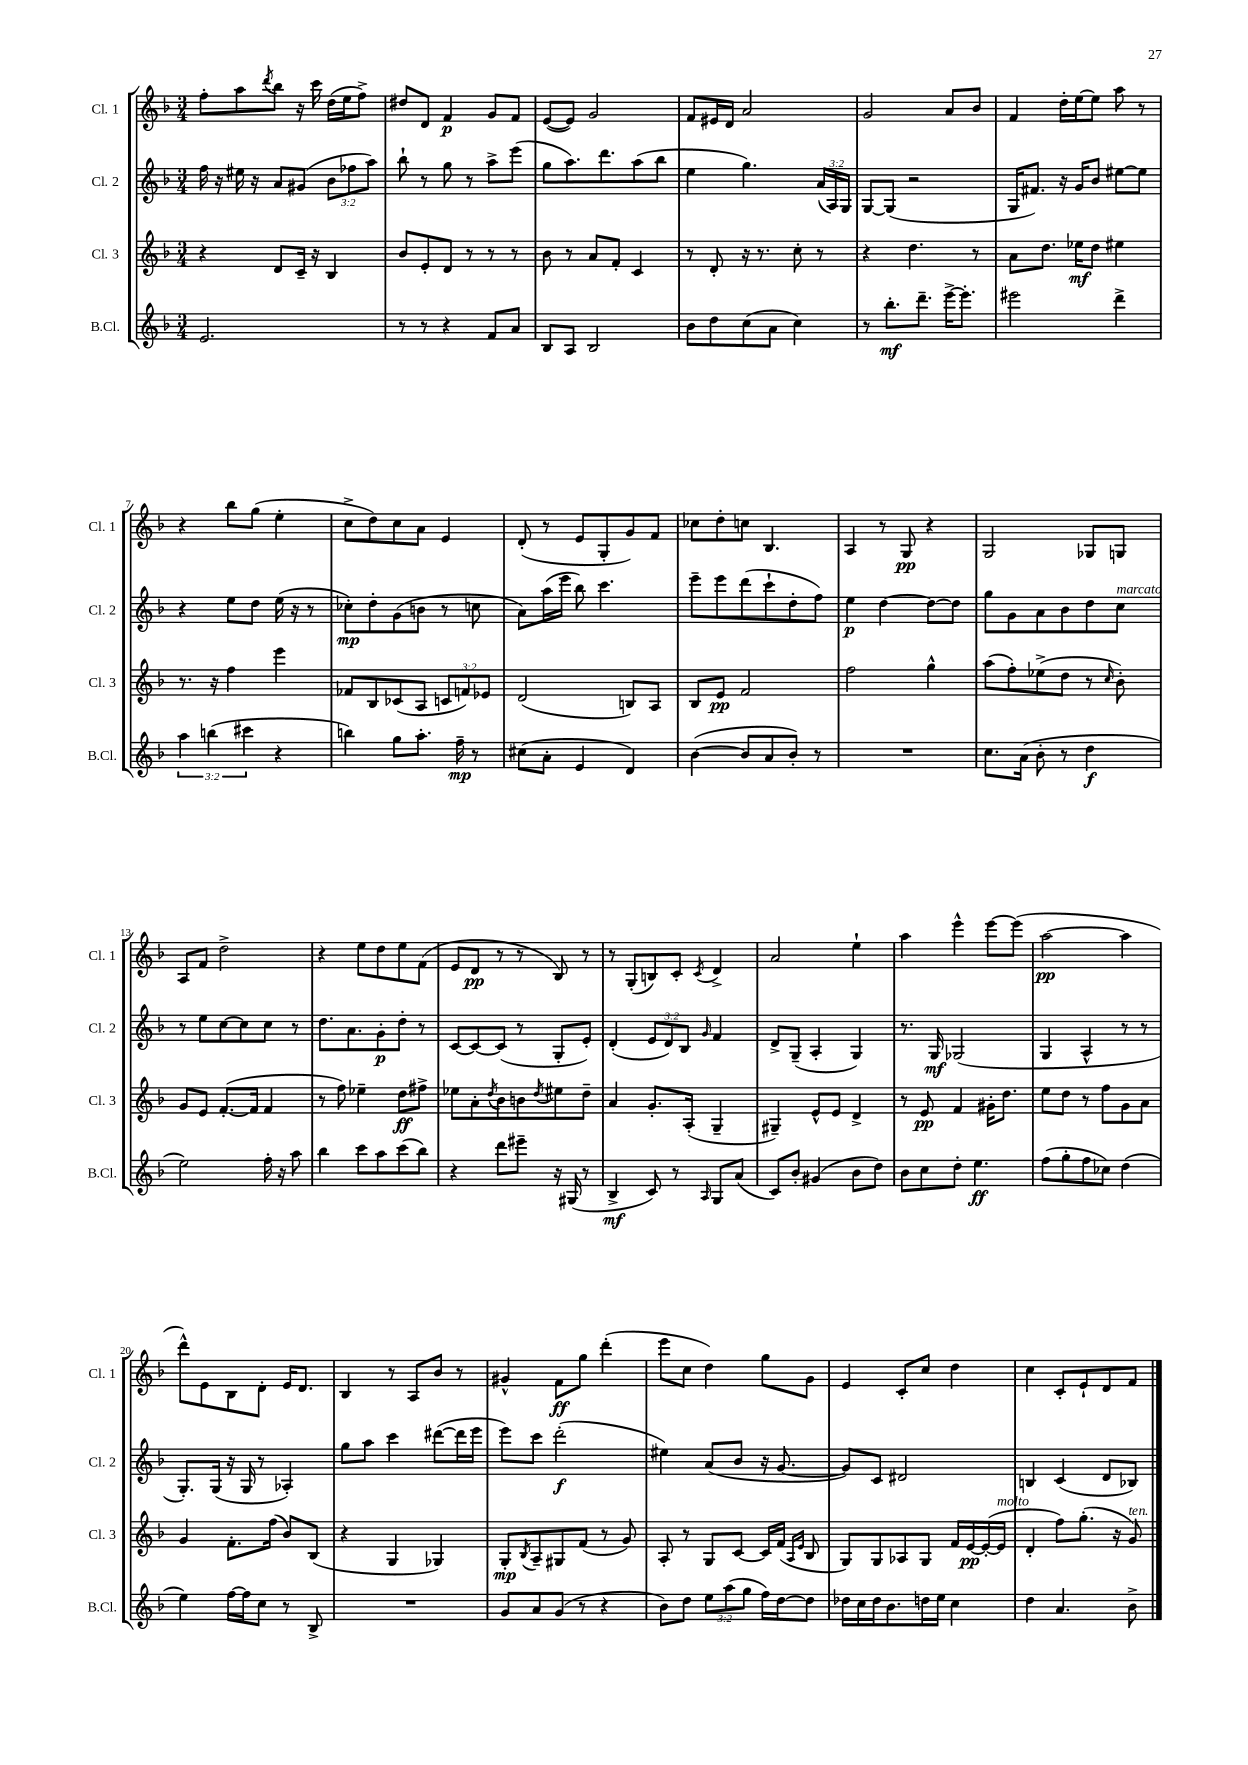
<<
\new StaffGroup <<
\new Staff = "s0" \with { instrumentName = "Cl. 1" shortInstrumentName = "Cl. 1" } {
    \clef treble \key f \major \numericTimeSignature \time 3/4
    f''8-. a''8 \acciaccatura { d'''8 } bes''8 r16 c'''16 d''16( e''16 f''8->) |
    dis''8 d'8 f'4\p g'8 f'8 |
    e'8~( e'8) g'2 |
    f'8 eis'16 d'16 a'2 |
    g'2 a'8 bes'8 |
    f'4 d''16-. e''16~ e''8 a''8 r8 |
    r4 bes''8 g''8( e''4-. |
    c''8-> d''8) c''8 a'8 e'4 |
    d'8-.( r8 e'8 g8-. g'8) f'8 |
    ces''8 d''8-. c''8 bes4. |
    a4 r8 g8\pp r4 |
    g2 ges8 g8 |
    a8 f'8 d''2-> |
    r4 e''8 d''8 e''8 f'8( |
    e'8 d'8\pp r8 r8 bes8) r8 |
    r8 g8-.( b8) c'8-. \acciaccatura { c'8 } d'4-> |
    a'2 e''4-! |
    a''4 e'''4-^ e'''8~ e'''8( |
    a''2~\pp a''4 |
    d'''8-^) e'8 bes8 d'8-. e'16 d'8. |
    bes4 r8 a8 bes'8 r8 |
    gis'4-^ f'8\ff g''8 d'''4-.( |
    e'''8 c''8 d''4) g''8 g'8 |
    e'4 c'8-. c''8 d''4 |
    c''4 c'8-. e'8-! d'8 f'8 \bar "|." |
}
\new Staff = "s1" \with { instrumentName = "Cl. 2" shortInstrumentName = "Cl. 2" } {
    \clef treble \key f \major \numericTimeSignature \time 3/4 \override Staff.TupletNumber.text = #tuplet-number::calc-fraction-text
    f''16 r16 eis''16 r16 a'8 gis'8( \tuplet 3/2 { bes'8 fes''8 a''8) } |
    bes''8-! r8 g''8 r8 a''8-> e'''8( |
    g''8 a''8.) d'''8. a''8( bes''8 |
    e''4 g''4.) \tuplet 3/2 { a'16( a16) g16 } |
    g8~ g8( r2 |
    g16 fis'8.) r16 g'16 bes'8 eis''8~ eis''8 |
    r4 e''8 d''8 e''16( r16 r8 |
    ces''8-.\mp) d''8-. g'8( b'8 r8 c''8 |
    a'8) a''16( e'''16 bes''8) c'''4. |
    e'''8-- e'''8 d'''8( c'''8-! d''8-. f''8) |
    e''4\p d''4~ d''8~ d''8 |
    g''8 g'8 a'8 bes'8 d''8 c''8^\markup { \italic "marcato" } |
    r8 e''8 c''8~ c''8 c''8 r8 |
    d''8. a'8. g'8-.\p d''8-. r8 |
    c'8~ c'8~ c'8( r8 g8-. e'8-.) |
    d'4-.( \tuplet 3/2 { e'8 d'8) bes8 } \grace { g'16 } f'4 |
    d'8-> g8--( a4-. g4) |
    r8. g16\mf ges2( |
    g4 a4-^ r8 r8 |
    g8.-.) g16( r16 g16 r8 aes4-.) |
    g''8 a''8 c'''4 dis'''8~( dis'''16 e'''16 |
    e'''8) c'''8 d'''2-.\f( |
    eis''4) a'8( bes'8 r16 g'8.~ |
    g'8) c'8 dis'2 |
    b4 c'4( d'8 bes8) \bar "|." |
}
\new Staff = "s2" \with { instrumentName = "Cl. 3" shortInstrumentName = "Cl. 3" } {
    \clef treble \key f \major \numericTimeSignature \time 3/4 \override Staff.TupletNumber.text = #tuplet-number::calc-fraction-text
    r4 d'8 c'16-- r16 bes4 |
    bes'8 e'8-. d'8 r8 r8 r8 |
    bes'8 r8 a'8 f'8-. c'4 |
    r8 d'8-. r16 r8. c''8-. r8 |
    r4 d''4. r8 |
    a'8 d''8. ees''16\mf d''8 eis''4 |
    r8. r16 f''4 e'''4 |
    fes'8 bes8 ces'8( a8 \tuplet 3/2 { c'8 f'8) ees'8 } |
    d'2( b8) a8 |
    bes8 e'8\pp f'2 |
    f''2 g''4-^ |
    a''8( f''8-.) ees''8->( d''8 r8 \grace { c''16 } bes'8-.) |
    g'8 e'8 f'8.~-.( f'16 f'4 |
    r8 f''8) ees''4-- d''8\ff fis''8-> |
    ees''8 a'8-. \acciaccatura { d''8 } bes'8 b'8 \acciaccatura { d''8 } eis''8 d''8-- |
    a'4 g'8.-. a16-.( g4-- |
    gis4--) e'8-^ e'8 d'4-> |
    r8 e'8\pp f'4 gis'16-. d''8. |
    e''8 d''8 r8 f''8 g'8 a'8 |
    g'4 f'8.-. f''16( bes'8) bes8( |
    r4 g4 ges4) |
    g8-.\mp \acciaccatura { bes8 } a8-- gis8 f'8( r8 g'8) |
    a8-. r8 g8 c'8~ c'16 f'16( \grace { a16 e'16 } bes8 |
    g8) g8 aes8 g8 f'16 e'16~\pp e'16~-.( e'16^\markup { \italic "molto" } |
    d'4-. f''8) g''8.-.( r16 g'8^\markup { \italic "ten." }) \bar "|." |
}
\new Staff = "s3" \with { instrumentName = "B.Cl." shortInstrumentName = "B.Cl." } {
    \clef treble \key f \major \numericTimeSignature \time 3/4 \override Staff.TupletNumber.text = #tuplet-number::calc-fraction-text
    e'2. |
    r8 r8 r4 f'8 a'8 |
    bes8 a8 bes2 |
    bes'8 d''8 c''8( a'8 c''4) |
    r8 bes''8.-.\mf d'''8.-- e'''16~-> e'''8.-. |
    eis'''2 d'''4-> |
    \tuplet 3/2 { a''4 b''4( cis'''4 } r4 |
    b''4) g''8 a''8.-. f''16--\mp r8 |
    cis''8( a'8-. e'4 d'4) |
    bes'4~( bes'8 a'8 bes'8-.) r8 |
    R2. |
    c''8. a'16( bes'8-. r8 d''4\f |
    e''2) f''16-. r16 a''8 |
    bes''4 c'''8 a''8 c'''8( bes''8) |
    r4 d'''8 eis'''8-- r16 gis16( r8 |
    bes4->\mf c'8) r8 \grace { a16 } g8 a'8( |
    c'8) bes'8-. gis'4( bes'8 d''8) |
    bes'8 c''8 d''8-. e''4.\ff |
    f''8( g''8-. f''8 ces''8) d''4( |
    e''4) f''16~ f''16 c''8 r8 bes8-> |
    R2. |
    g'8 a'8 g'8( r8 r4 |
    bes'8) d''8 \tuplet 3/2 { e''8 a''8( g''8 } f''16) d''16~ d''8 |
    des''16 c''16 des''16 bes'8. d''16 e''16 c''4 |
    d''4 a'4. bes'8-> \bar "|." |
}
>>
>>
